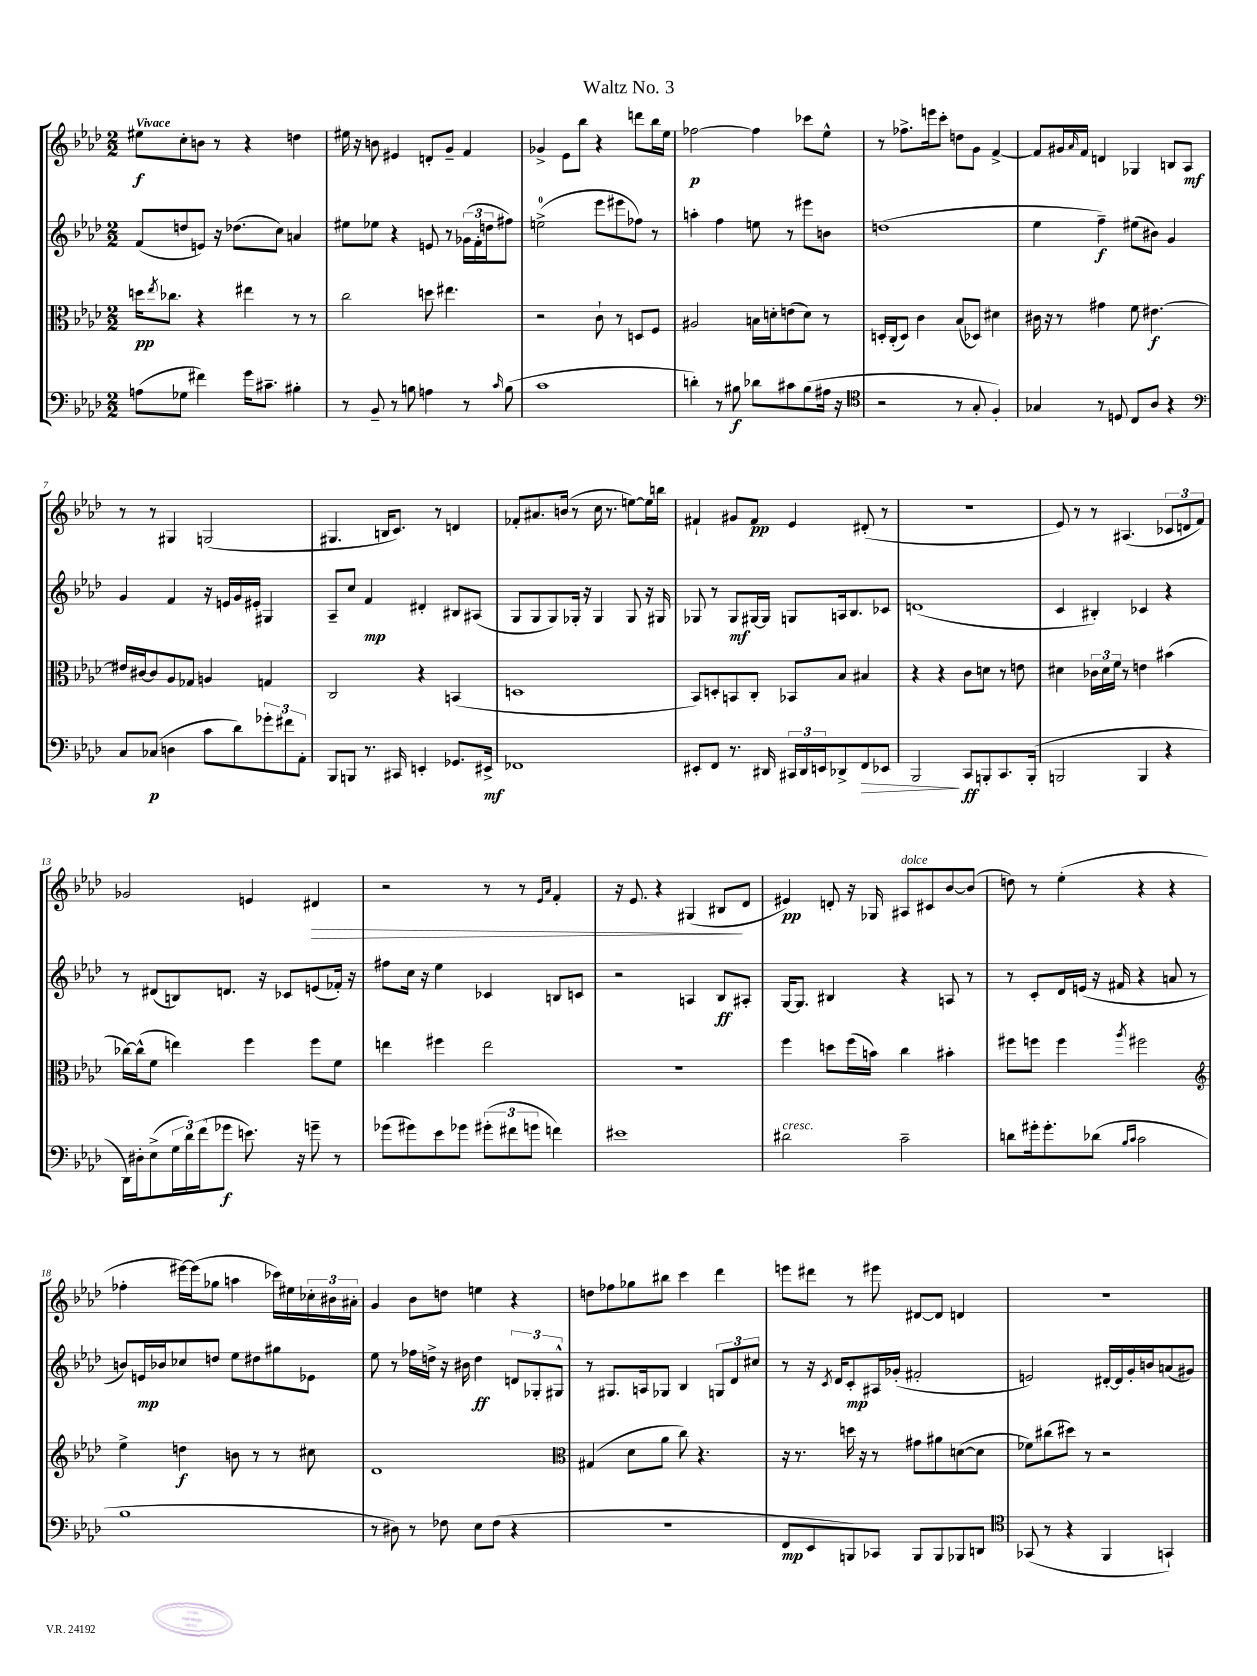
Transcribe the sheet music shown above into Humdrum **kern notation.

**kern	**kern	**kern	**kern
*staff4	*staff3	*staff2	*staff1
*clefF4	*clefC3	*clefG2	*clefG2
*k[b-e-a-d-]	*k[b-e-a-d-]	*k[b-e-a-d-]	*k[b-e-a-d-]
*M2/2	*M2/2	*M2/2	*M2/2
(8A\L	16dd\LK	(8f/L	8ee#\L
.	8qee-/	.	.
.	8.cc-\J	.	.
8G-\J	.	8dd/	8cc'\
4f#\)	4r	8e/J)	8b\J
.	.	16r	8r
.	.	(8.dd-\L	.
16g\LK	4ee#\	.	4r
8.c#~\J	.	.	.
.	.	8cc\J)	.
4B#'\	8r	4a/	4dd\
.	8r	.	.
=	=	=	=
8r	2cc\	8ee#\L	16ee#\
.	.	.	16r
8BB-~/	.	8ee-\J	8b\
8r	.	4r	4e#/
8B\	.	.	.
4A\	8dd\	8e/	8d'/L
.	4.ee#\	8r	8g~/J
8r	.	(24g-\LL	4f/
.	.	24f'\	.
.	.	24dd\J	.
16qqc/	.	.	.
(8B\	.	8ff#\J)	.
=	=	=	=
1c	2r	(2ee^\	4g-^/
.	.	.	8e-\L
.	.	.	8bb-\J
.	8c`\	8eee-\L	4r
.	8r	8eee#\	.
.	8D/L	8ff-\J)	8ddd\L
.	8F/J	8r	16bb-\L
.	.	.	16ee-\JJ
=	=	=	=
4d'\)	2A#/	4aa'\	[2ff-\
8r	.	4ff\	.
8B#\	.	.	.
8d-\L	16B\LL	8ee\	4ff-\]
.	16d'\J	.	.
8c#\	(8e\	8r	.
(8B#\	8d\J)	8eee#\L	8ccc-\L
16A#\Jk	8r	8b\J	8ee-^^\J
16r	.	.	.
=	=	=	=
*clefC4	*	*	*
2r	16D'/LL	(1dd	8r
.	(16C'/J	.	.
.	8D/J)	.	8.ff-^\L
.	4c\	.	.
.	.	.	16eee\k
.	.	.	8ccc'\J
8r	(8B-/L	.	8dd\L
8G'/	8D-/J)	.	8g\J
4F'/)	4d#\	.	[4f^/
=	=	=	=
4G-/	16c#\	4ee-\	8f/]L
.	16r	.	.
.	8r	.	16g#/L
.	.	.	16qqa-/
.	.	.	16f/JJ
8r	4g#\	4ff~\)	4d/
8D/	.	.	.
8C/L	8f\	(8ee#\L	4G-/
8A-/J	[4.e#\	8b#\J)	.
4r	.	4g/	8B/L
.	.	.	8A-/J
=	=	=	=
*clefF4	*	*	*
8C/L	16e#/]LL	4g/	8r
.	[16c#/J	.	.
(8C-/J	8c#/]	.	8r
4D\	8A-/	4f/	4G#/
.	8G-/J	.	.
8c\L	4A/	16r	(2G/
.	.	16e/LL	.
8d-\)	.	16g/	.
.	.	16e#'/JJ	.
12g-'\	4G/	4G#/	.
12f#\	.	.	.
12AA-'\J	.	.	.
=	=	=	=
8BBB-/L	2C/	8A-~/L	4.G#/
8BBB/J	.	8cc/J	.
8.r	.	4f/	.
.	.	.	16B/LK
16CC#/	.	.	8.c/J)
4EE'/	4r	4d#'/	.
.	.	.	8r
8.GG-/L	(4BB/	8B#/L	4d/
.	.	(8A#/J	.
16EE#^/Jk	.	.	.
=	=	=	=
1FF-	1D	8G/L	8f-'/L
.	.	8G/	8.a#/
.	.	8G/)	.
.	.	.	(16b/Jk
.	.	16G-'/Jk	8r
.	.	16r	.
.	.	4G-/	16cc\
.	.	.	8.r
.	.	8G-/	[8ee\L)
.	.	16r	16ee\]L
.	.	16G#/	16bb\JJ
=	=	=	=
8EE#'/L	8BB-/L)	8G-/	4f#`/
8FF/J	8D'/	8r	.
8.r	8BB/	8G-/L	8g#/L
.	8C'/J	[16G#/L	8f#/J
16DD#/	.	16G#/]JJ	.
24CC#/LL	8BB-/L	8G/L	4e-/
24DD#/	.	.	.
24EE/J	.	.	.
8DD-^/	8B-/J	16A/k	.
.	.	8.B-/	.
8FF/	4B#/	.	(8d#'/
8EE-/J	.	8c-/J	8r
=	=	=	=
2BBB-/	4r	(1d	1r
.	4r	.	.
8CC/L	8c\L	.	.
8BBB'/	8d\J	.	.
8.CC/	8r	.	.
.	8e\	.	.
(16BBB'/Jk	.	.	.
=	=	=	=
2BBB/	4d#\	4c/	8e-/)
.	.	.	8r
.	24c-\LL	4B#'/)	8r
.	24d#\	.	.
.	24f\JJ	.	.
.	8r	.	(4.A#/
4BBB/	4e\	4c-/	.
4r	(4b#\	4r	12c-/L
.	.	.	12d/
.	.	.	12f/J)
=	=	=	=
16DD-\LL)	[16cc-\LL)	8r	2g-/
16D#'\J	(16cc-^^\]J	.	.
(8E-^\	8f\J	(8d#/L	.
24G\L	4ee\)	8B/)	.
24d-\)	.	.	.
(24f\J	.	.	.
8g-\J	.	8.d/J	.
8.e\)	4ff\	.	4e/
.	.	16r	.
.	.	8c-/L	.
16r	.	.	.
8g~\	8ff\L	(8e/	4d#/
8r	8f\J	16f-'/Jk)	.
.	.	16r	.
=	=	=	=
(8g-\L	4ee\	8ff#\L	2r
8g#\)	.	16cc\Jk	.
.	.	16r	.
8e-\	4ff#\	4ee-\	.
8g-\J	.	.	.
(12g#'\L	2ee\	4c-/	8r
12f#\	.	.	.
.	.	.	8r
12g\J	.	.	.
.	.	.	16qqe-/LL
.	.	.	16qqa-/JJ
4f\)	.	8B/L	4f'/
.	.	8c/J	.
=	=	=	=
1e#	1r	2r	16r
.	.	.	8.e-/
.	.	.	4r
.	.	4A/	(4G#/
.	.	8B-/L	8B#/L
.	.	8A#'/J	8d-/J
=	=	=	=
2d#\	4ff\	[16G/LK	4e#/)
.	.	8.G/]J	.
.	8dd\L	4B#/	8d'/
.	(16ff\L	.	16r
.	16b\JJ)	.	16G-/
2c~\	4cc\	4r	8A#/L
.	.	.	8c#/
.	4b#'\	8A/	[8b-/
.	.	8r	(8b-/]J
=	=	=	=
8d\L	8ff#\L	8r	8dd\)
16g#'\k	8ff\J	8c'/L	8r
8.g#'\	.	.	.
.	4ff\	16d-/L	(4ee-'\
.	.	(16e/JJ	.
(8d-\J	.	16r	.
.	.	16f#/	.
16qqB-/LL	.	.	.
16qqc/JJ	8qaa-/	.	.
2c\	2ff#\	4r	4r
.	.	8a/	4r
.	.	8r	.
=	=	=	=
*	*clefG2	*	*
1B-	4ee-^\	8b/L)	4ff-'\
.	.	16e/L	.
.	.	16b-/J	.
.	4dd\	8cc-/	[16eee#\LL)
.	.	.	(16eee#\]J
.	.	8dd/J	8gg-\J
.	8b\	8ee-\L	4aa\
.	8r	8dd#\	.
.	8r	8gg#\	16ccc-\LL)
.	.	.	16ee#\
.	8cc#\	8e-\J	24cc-'\
.	.	.	24b#\
.	.	.	24a#'\JJ
=	=	=	=
8r	1d-	8ee-\	4g/
8D#\)	.	8r	.
8r	.	16ff-\LL	8b-\L
.	.	16dd^\JJ	.
8F-\	.	16r	8dd\J
.	.	16b#\	.
8E-\L	.	4dd\	4ee\
(8F-\J	.	.	.
4r	.	12d/L	4r
.	.	12G-'/	.
.	.	12G#^^/J	.
=	=	=	=
*	*clefC3	*	*
1r	(4G#/	8r	8dd\L
.	.	8.G#/L	8ff-\
.	8d-\L	.	8gg-\
.	.	16A/k	.
.	8a-\J	8G-/J	8bb#\J
.	8cc\)	4B-/	4ccc\
.	4.r	.	.
.	.	12G/L	4ddd-\
.	.	12d-/	.
.	.	12cc#/J	.
=	=	=	=
8FF/L	16r	8r	8eee\L
.	8.r	.	.
8EE-/	.	16r	8ddd#\J
.	.	8qc/	.
.	.	16d-/LK	.
8BBB/)	16dd\	8c'/	8r
.	16r	.	.
8CC-/J	8r	16A#/L	8eee#\
.	.	(16g-'/JJ	.
8BBB/L	8g#\L	2f#'/	[8d#/L
8BBB/	8a#\	.	8d#/]J
8BBB-/	([8d\	.	4d/
8DD/J	8d\]J	.	.
=	=	=	=
*clefC4	*	*	*
(8GG-/	8f-\L)	2e/)	1r
8r	(8cc#\	.	.
4r	8dd#\J)	.	.
.	8r	.	.
4FF/	2r	[16d#'/LL	.
.	.	16d#/]	.
.	.	16g'/	.
.	.	16b/J	.
4GG`/)	.	(8a/	.
.	.	8g#/J)	.
==	==	==	==
*-	*-	*-	*-
